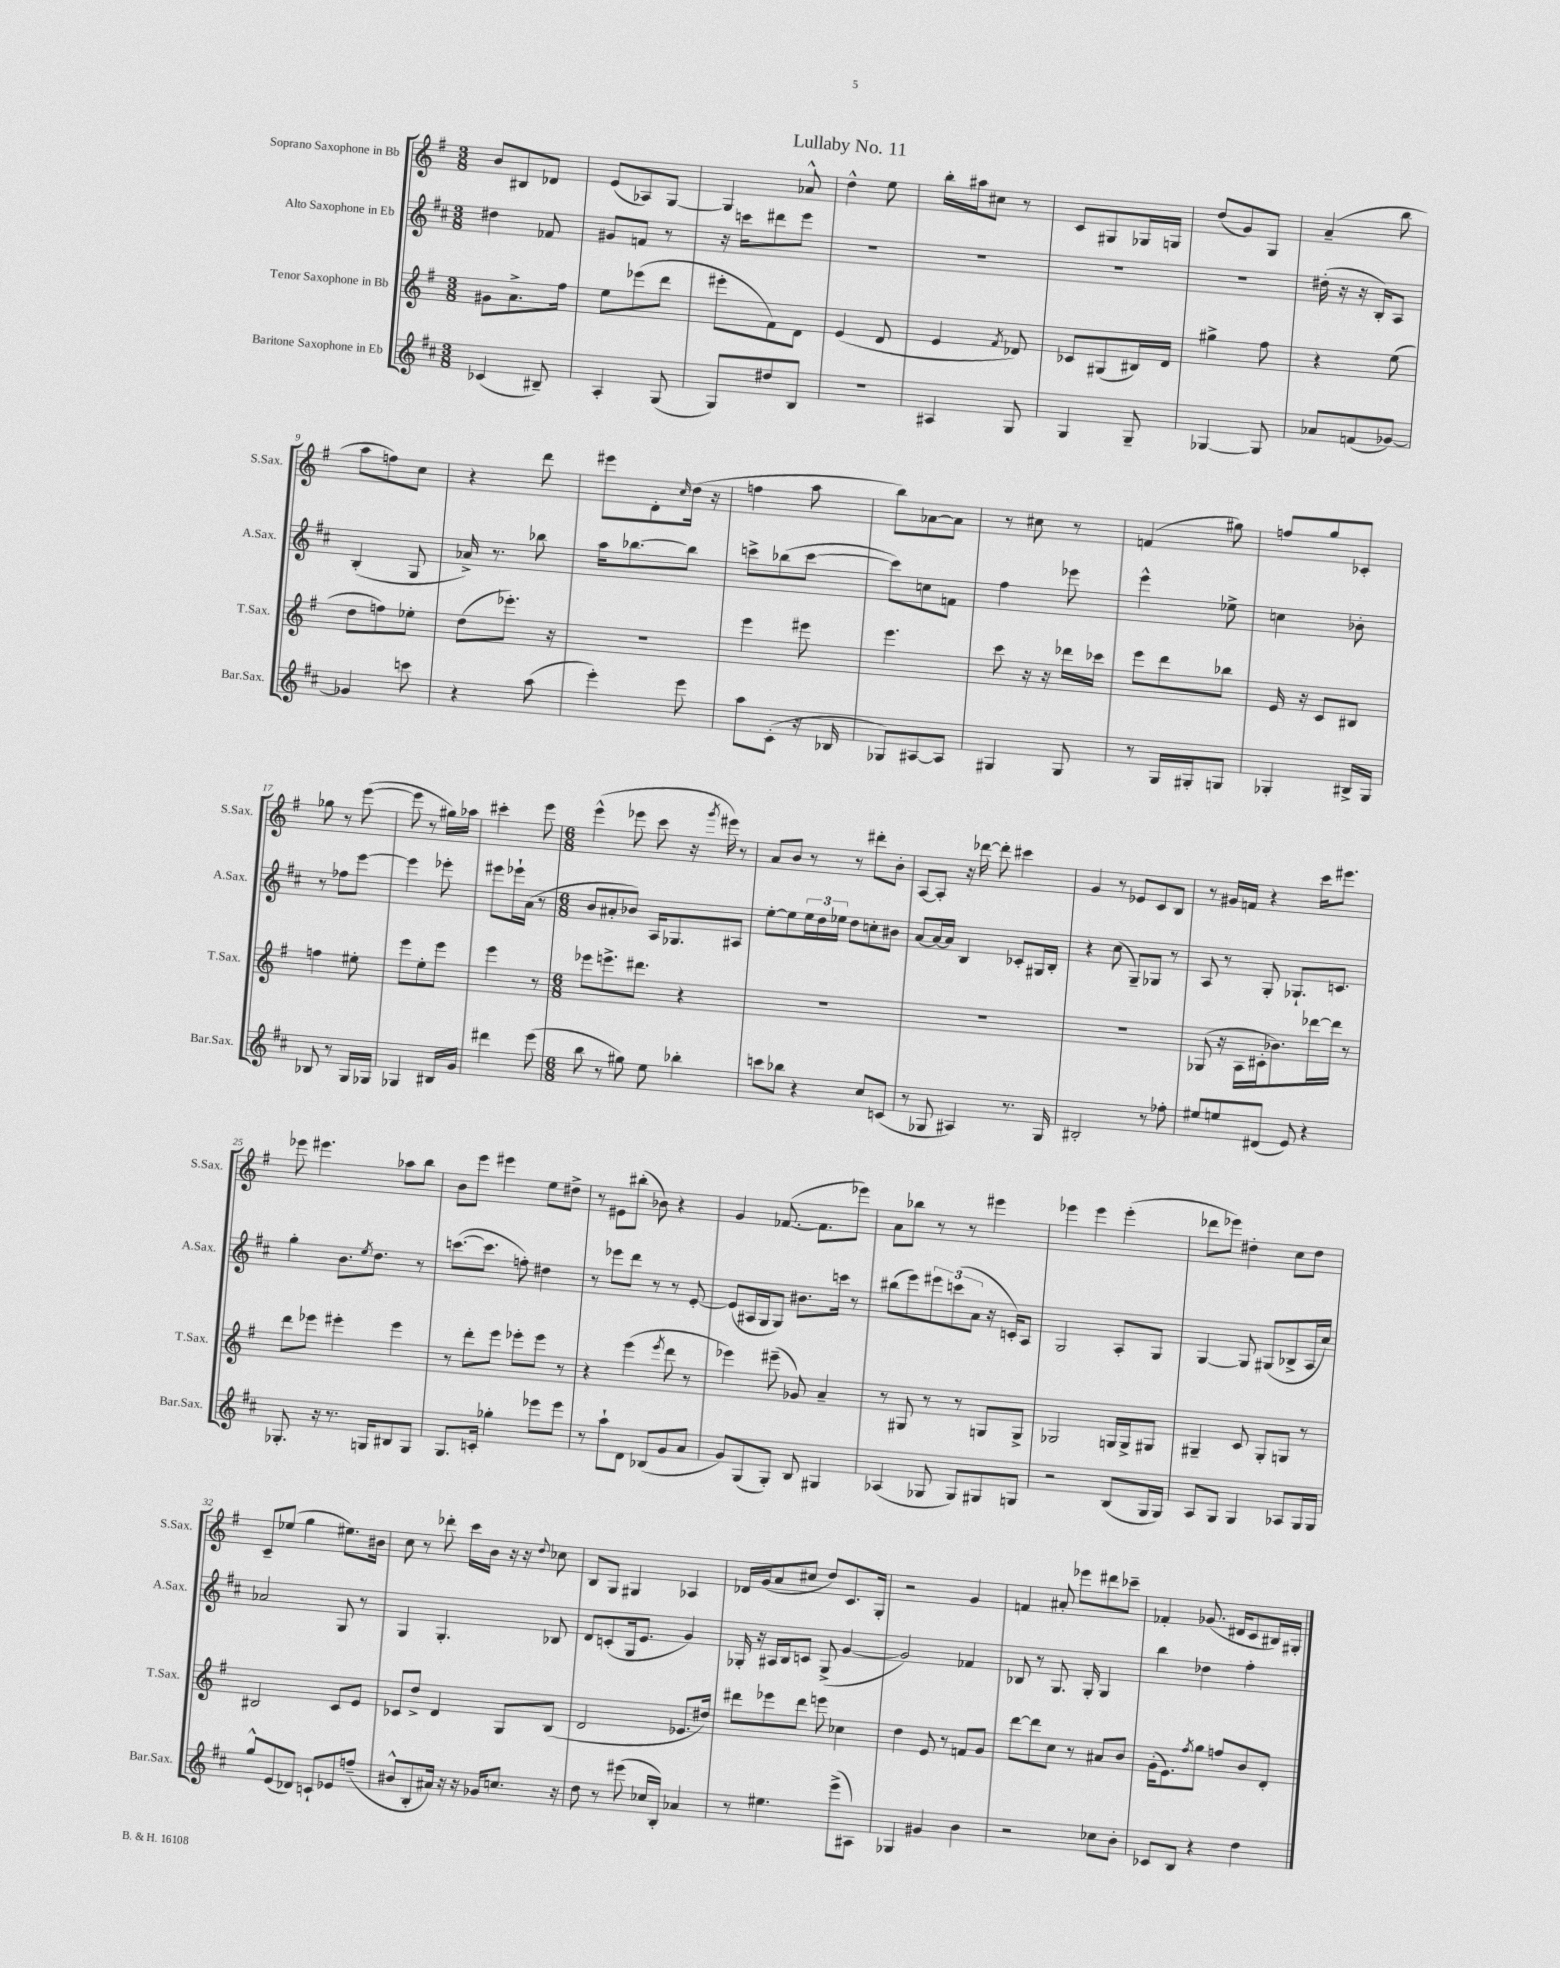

**kern	**kern	**kern	**kern
*staff4	*staff3	*staff2	*staff1
*clefG2	*clefG2	*clefG2	*clefG2
*k[f#c#]	*k[f#]	*k[f#c#]	*k[f#]
*M3/8	*M3/8	*M3/8	*M3/8
(4c-	8g#	4dd#	8b
.	8.a^	.	8B#
8B#~)	.	8f-	8d-
.	16ff#	.	.
=	=	=	=
4A'	8ee	8g#	(8e
.	(8eee-	8f	8A-)
(8G	8ddd	8r	[8G
=	=	=	=
8G)	8eee#'	16r	4G]
.	.	16ccc	.
8dd#	8f#)	8ddd#	.
8B	8d	8eee	8a-^^
=	=	=	=
4.r	(4e	4.r	4dd^^
.	8d	.	8ee
=	=	=	=
4A#	4e	4.r	16bb'
.	.	.	16aa#
.	.	.	8cc#
.	8qf#	.	.
8G	8d-)	.	8r
=	=	=	=
4G	8c-	4.r	8c
.	(8G#	.	8G#
8G~	16B#)	.	16G-
.	16d	.	16G
=	=	=	=
[4G-	4gg#^	4.r	(8dd
.	.	.	8g)
8G-]	8ff#	.	8G
=	=	=	=
8a-	4r	(16dd#'	(4a~
.	.	16r	.
(8f	.	16r	.
.	.	16B')	.
[8g-)	(8ee	8A	8bb
=	=	=	=
4g-]	8dd	(4B'	8aa
.	8ff)	.	8ff)
8ccc	8ee-'	8G	8cc
=	=	=	=
4r	(8dd	16a-^)	4r
.	.	8.r	.
.	8.eee-')	.	.
(8aa	.	8bb-	8ddd
.	16r	.	.
=	=	=	=
4eee')	4.r	16aa	8eee#
.	.	[8.bb-	.
.	.	.	8d'
.	.	.	16qqcc
8eee	.	8bb-]	(16dd
.	.	.	16r
=	=	=	=
8aa	4eee	8ccc^	4ff
(8c#'	.	(8bb-	.
16r	8eee#	[8ccc	8aa
16B-	.	.	.
=	=	=	=
8G-)	4.eee	8ccc])	8bb)
[8A#	.	8cc	[8a-
8A#]	.	8f	8a-]
=	=	=	=
4G#	8ccc	4ff#	8r
.	16r	.	8cc#
.	16r	.	.
8G#	16ddd-	8eee-	8r
.	16ccc-	.	.
=	=	=	=
8r	8eee	4eee^^	(4f
16G	8ddd	.	.
16G#'	.	.	.
8G	8bb-	8ee-^	8gg#)
=	=	=	=
4G-'	16e	4cc	8ff
.	16r	.	.
.	8c	.	8gg
16B#^	8B#	8b-'	8c-'
16G-	.	.	.
=	=	=	=
8B-	4ff	8r	8gg-
8r	.	8ff-	8r
16G	8ee#'	[8eee	([8eee
16G-	.	.	.
=	=	=	=
4G-	8eee	4eee]	8eee]
.	8ee'	.	8r
16B#	8eee	8eee-'	16gg#)
16g	.	.	16aa-
=	=	=	=
4ddd#	4eee	8eee#	4ccc#'
.	.	16eee-`	.
.	.	(16a	.
(8eee	8r	8r	8eee
=	=	=	=
*M6/8	*M6/8	*M6/8	*M6/8
8bb	8eee-	8b	(4eee^^
8r	8.eee^	8a#'	.
8gg#)	.	8b-)	8eee-
.	8.ddd#	.	.
8ee	.	16A	8ccc
.	.	8.G-	.
4bb-'	4r	.	16r
.	.	.	8qggg
.	.	.	16eee#)
.	.	8A#	8r
=	=	=	=
8ccc	2.r	[8ee'	8a
8bb-	.	8ee]	8b
4r	.	24ee	8r
.	.	24dd	.
.	.	24ee-	.
.	.	8dd	8r
8cc#	.	8cc'	8ddd#'
(8c	.	8b#	8b'
=	=	=	=
8r	2.r	[8a	[8A
8G-	.	16a_	8A']
.	.	16a]	.
4A#)	.	4B	16r
.	.	.	[16ddd-
.	.	.	8ddd-']
8.r	.	8c-'	4ccc#
.	.	16G#	.
16G-	.	16B'	.
=	=	=	=
2B#'	2.r	4r	4g
.	.	(8cc#	8r
.	.	8G~)	8e-
8r	.	8G-	8c
8ff-'	.	8r	8B
=	=	=	=
8ee#	(8G-	8A	8r
8ee	16r	8r	16g#
.	16A	.	16f
(8d#	16c#'	8G'	4r
.	8.b-)	.	.
8e)	.	8.G-`	.
4r	[16ddd-	.	16ccc
.	16ddd-]	8.c	8.eee#
.	8r	.	.
=	=	=	=
8.G-'	8ddd	4gg'	8eee-
.	8eee-	.	4.eee#
16r	.	.	.
8.r	4eee#'	8.b	.
.	.	8qee	.
16G	.	8.dd	.
8B#	4eee#	.	8aa-
8G	.	8r	8bb
=	=	=	=
8.G	8r	([8.ccc	8b
.	8ddd'	.	8eee
16c'	.	8.ccc]	.
4gg-'	8eee	.	4eee#
.	8eee-'	8ff')	.
8eee-	8eee-	4dd#	8ee
8eee-	8r	.	8dd#^
=	=	=	=
8r	4r	8r	8r
8aa`	.	8eee-	8e#
8d	(4eee	8ddd	(8bb#'
(8B-	.	8r	8b-)
.	8qeee	.	.
8g	8ddd	8r	4r
8a	8r	[8e'	.
=	=	=	=
8g)	4eee-)	(8e]	4g
(8G	.	16A#	.
.	.	16G	.
8G')	(8eee#~	8G)	([8.f-
8B	8g-)	8.b#	.
.	.	.	8.f-]
4G#	4a~	.	.
.	.	16ccc	.
.	.	8r	8eee-)
=	=	=	=
(4A-	8r	(8bb#	8a
.	8G#	8eee)	8bb-
8G-	8r	12eee#	8r
.	.	(12ccc	.
8G-)	8r	.	8r
.	.	12a	.
8G#	8G	16r	4eee#
.	.	16c')	.
8G	8G^	8A	.
=	=	=	=
2r	2G-	2G	4eee-
.	.	.	4eee-
(8B	16G	8A'	(4eee-'
.	16G^	.	.
16G	8G#	8G	.
16G)	.	.	.
=	=	=	=
8A	4G#~	[4G	8ddd-
8G	.	.	8eee-)
4G	8c	8G]	4dd#'
.	8G#'	(8G#	.
8A-	8G	8B-^	8cc
16G	8r	16A	8dd#
16G	.	16cc#)	.
=	=	=	=
8gg^^	2B#	2a-	8c~
(8e	.	.	(8ee-
8d-)	.	.	4gg
8c`	.	.	.
8e-	8c	8G	8.ee#)
(8ff~	8e	8r	.
.	.	.	16b#
=	=	=	=
8b#^^	8c-	4G	8cc
8B'	8dd^	.	8r
16a#)	4d	4.G'	8ddd-'
16r	.	.	.
16r	.	.	16ccc
16g-	.	.	16b
8.cc	8G	.	16r
.	.	.	16r
.	.	.	8qqdd
.	(8B	8B-	8cc-
16r	.	.	.
=	=	=	=
8dd	2d	8d	8B
8r	.	(8c'	8G
(8eee#	.	16G	4G#
.	.	8.e	.
16cc-	.	.	.
16B')	.	.	.
4a-	8.e-	4g)	4A-
.	16dd#)	.	.
=	=	=	=
8r	8ddd#	16G-'	16d-
.	.	16r	(16g
4.ee#	8eee-	16A#	8a
.	.	16B	.
.	8ddd#	8c	8cc#
.	8eee	(8G-^	8dd)
(8eee^	4cc-	[4g	8.c
8A#)	.	.	.
.	.	.	16G'
=	=	=	=
4G-	4dd	2g])	2r
4g#	8e	.	.
.	8r	.	.
4b	8f	4f-	4g
.	8g	.	.
=	=	=	=
2r	[8ddd	8B-	4f
.	8ddd]	8r	.
.	8cc	8.G	8a#'
.	8r	.	8eee-
.	.	16G'	.
8cc-	8a#	4G	8ddd#
8b'	8b	.	8ccc-~
=	=	=	=
8c-	(16g'	4bb	4f-'
.	8.e)	.	.
8B	.	.	.
.	8qff#	.	.
4r	8gg	4dd-	(8.g-
.	8ff	.	.
.	.	.	16d#
4dd	8b	4ff#'	8c
.	8d'	.	16B#)
.	.	.	16G#'
==	==	==	==
*-	*-	*-	*-
